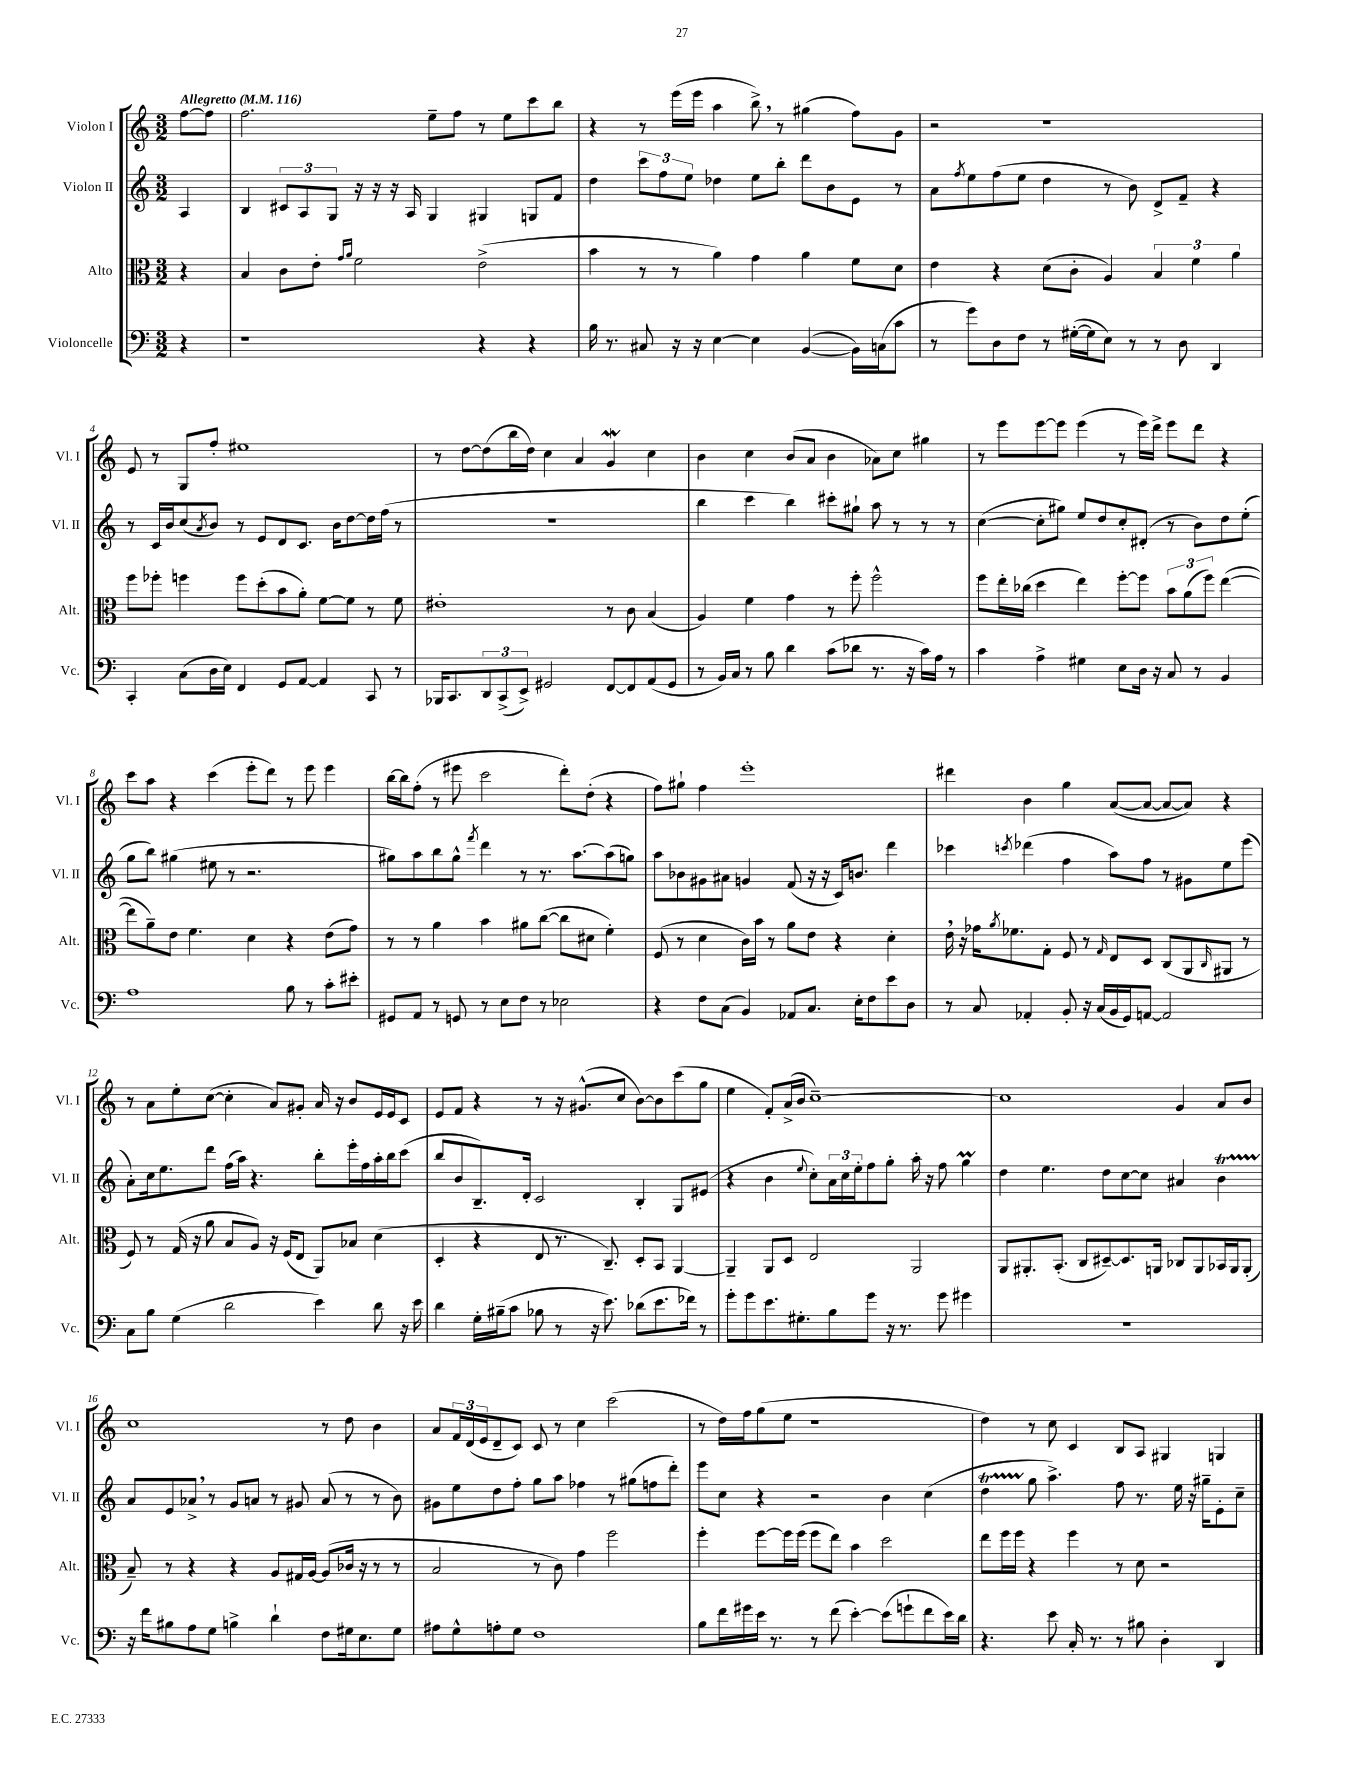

**kern	**kern	**kern	**kern
*staff4	*staff3	*staff2	*staff1
*clefF4	*clefC3	*clefG2	*clefG2
*k[]	*k[]	*k[]	*k[]
*M3/2	*M3/2	*M3/2	*M3/2
*MM116	*MM116	*MM116	*MM116
4r	4r	4A	[8ff
.	.	.	8ff]
=	=	=	=
1r	4B	4B	2.ff
.	8c	12c#	.
.	.	12A	.
.	8e'	.	.
.	.	12G	.
.	16qqg	.	.
.	16qqa	.	.
.	2f	16r	.
.	.	16r	.
.	.	16r	.
.	.	16A	.
.	.	4G	8ee~
.	.	.	8ff
4r	(2e^	4G#	8r
.	.	.	8ee
4r	.	8G	8ccc
.	.	8f	8bb
=	=	=	=
16B	4b	4dd	4r
8.r	.	.	.
8C#	8r	12ccc	8r
.	.	12ff	.
16r	8r	.	(16eee
.	.	12ee	.
16r	.	.	16eee
[4E	4a)	4dd-	4aa
4E]	4g	8ee	8bb^)
.	.	8bb'	8r
([4BB	4a	8ddd	(4gg#
.	.	8b	.
16BB])	8f	8e	8ff)
(16C	.	.	.
8c	8d	8r	8g
=	=	=	=
8r	4e	8a	2r
.	.	8qff	.
8g)	.	8ee	.
8D	4r	(8ff	.
8F	.	8ee	.
8r	(8d	4dd	1r
([16G#'	8c'	.	.
16G#]	.	.	.
8E)	4A)	8r	.
8r	.	8b)	.
8r	6B	8d^	.
8D	.	8f~	.
.	6f	.	.
4DD	.	4r	.
.	6a	.	.
=	=	=	=
4CC'	8ff	8r	8e
.	8ff-'	16c	8r
.	.	16b	.
(8C	4ff	(8cc	8G
.	.	8qa	.
16D	.	8b)	8ff'
16E)	.	.	.
4FF	8ff	8r	1ee#
.	(8dd'	8e	.
8GG	8b	8d	.
[8AA	8a')	8.c	.
4AA]	[8f	.	.
.	.	16b	.
.	8f]	[8dd	.
8CC	8r	16dd]	.
.	.	(16ff	.
8r	8f	8r	.
=	=	=	=
16BBB-	1e#'	1.r	8r
8.CC	.	.	.
.	.	.	[8dd
12DD	.	.	(8dd]
(12CC^	.	.	.
.	.	.	16bb
12EE^)	.	.	.
.	.	.	16dd)
2GG#	.	.	4cc
.	.	.	4a
[8FF	8r	.	4g
8FF]	8c	.	.
(8AA	(4B	.	4cc
8GG#	.	.	.
=	=	=	=
8r	4A)	4bb	4b
16BB)	.	.	.
16C	.	.	.
8r	4f	4ccc	4cc
8B	.	.	.
4d	4g	4bb)	(8b
.	.	.	8a
(8c	8r	8ccc#'	4b
8d-	8ff'	8gg#`	.
8.r	2ff^^	8aa	8a-)
.	.	8r	8cc
16r	.	.	.
16c)	.	8r	4gg#
16A	.	.	.
8r	.	8r	.
=	=	=	=
4c	8ff	([4cc	8r
.	16ee'	.	8eee
.	(16cc-	.	.
4A^	4dd	8cc']	[8eee
.	.	8gg#)	8eee]
4G#	4ee)	8ee	(4eee
.	.	8dd	.
8E	[8ff'	8cc'	8r
16D	8ff]	(8d#'	16eee)
16r	.	.	16ddd^
8C	12b	8r	8eee
.	(12a	.	.
8r	.	8b)	8ddd
.	12ff)	.	.
4BB	([4ee	8dd	4r
.	.	(8ee'	.
=	=	=	=
1A	8ee]	8gg	8ccc
.	8a~)	8bb)	8aa
.	8e	(4gg#	4r
.	4.f	.	.
.	.	8ee#	(4ccc
.	.	8r	.
.	4d	2.r	8eee'
.	.	.	8ddd)
8B	4r	.	8r
8r	.	.	8eee
8c'	(8e	.	4eee
8e#'	8g)	.	.
=	=	=	=
8GG#	8r	8gg#)	[16bb
.	.	.	16bb]
8AA	8r	8aa	(8ff'
8r	4a	8bb	8r
8GG	.	8gg#^^	8eee#
.	.	8qfff	.
8r	4b	4ddd	2ccc
8E	.	.	.
8F	8a#	8r	.
8r	([8cc	8.r	.
2E-	8cc]	.	8ddd')
.	.	[8.aa	.
.	8d#	.	(8dd'
.	4f')	(8aa]	4r
.	.	8gg)	.
=	=	=	=
4r	(8F	8aa	8ff)
.	8r	8b-	8gg#`
8F	4d	8g#	4ff
(8C	.	8a#	.
4BB)	16c)	4g	1eee'
.	16b	.	.
.	8r	.	.
8AA-	8a	(8f	.
8.C	8e	16r	.
.	.	16r	.
.	4r	16c)	.
16E'	.	8.b	.
8F	.	.	.
8e	4d'	4ddd	.
8D	.	.	.
=	=	=	=
8r	16e	4ccc-	4ddd#
.	16r	.	.
8C	16g-	.	.
.	8qa	.	.
.	8.f-	.	.
.	.	8qccc	.
4AA-'	.	(4ddd-	4b
.	8G'	.	.
8BB'	8F	4ff	4gg
16r	8r	.	.
(16C	.	.	.
.	16qqG	.	.
16BB	8E	8aa)	([8a
16GG)	.	.	.
[8AA	8D	8ff	8a_
2AA]	(8C	8r	8a_
.	8AA	8g#	8a])
.	16qqC	.	.
.	8AA#	8ee	4r
.	8r	(8eee	.
=	=	=	=
8C	8F)	8a')	8r
8B	8r	16cc	8a
.	.	8.ee	.
(4G	(16G	.	8ee'
.	16r	.	.
.	8a	8ddd	([8cc
2d	8B	(16ff	4cc']
.	.	16aa)	.
.	8A)	4.r	.
.	16r	.	8a)
.	(16F	.	.
.	8E	.	8g#'
4e)	8AA)	8bb'	16a
.	.	.	16r
.	8B-	16eee'	8b
.	.	16ff	.
8d	(4d	16aa'	16e
.	.	16bb	16e
16r	.	(8ccc	8c
16e	.	.	.
=	=	=	=
4d	4D'	8bb	8e
.	.	8b	8f
16G'	4r	8.B~)	4r
(16B#~	.	.	.
8c	.	.	.
.	.	16d'	.
8B-	8E	2c	8r
8r	8.r	.	16r
.	.	.	(8.g#^^
16r	.	.	.
8.e)	8.C~)	.	.
.	.	.	8cc
(8d-	8D'	4B'	[8b)
8.e	8BB	.	8b]
.	[4AA	8G	(8ccc
16f-)	.	.	.
8r	.	(8e#	8gg
=	=	=	=
8g'	4AA~]	4r	4ee
8g	.	.	.
8.e	8AA	4b	8f')
.	8D	.	(16a^
8.G#'	.	.	16b
.	.	8qqee	.
.	2E	8cc')	[1cc~)
8B	.	24a	.
.	.	24cc	.
.	.	24ee'	.
8g	.	8ff	.
16r	.	8gg'	.
8.r	.	.	.
.	2AA	16aa'	.
.	.	16r	.
8g	.	8ff	.
4g#	.	4gg	.
=	=	=	=
1.r	8AA	4dd	1cc]
.	8.AA#'	.	.
.	.	4.ee	.
.	(8.BB'	.	.
.	8C	.	.
.	[8D#~)	8dd	.
.	8.D#]	[8cc	.
.	.	8cc]	.
.	16AA	.	.
.	8C-	4a#	4g
.	8AA	.	.
.	16BB-	4b	8a
.	16AA	.	.
.	(8AA'	.	8b
=	=	=	=
16r	8B~)	8a	1cc
16f	.	.	.
8B#	8r	8e	.
8A	4r	8a-^	.
8G	.	8r	.
4B^	4r	8g	.
.	.	8a	.
4d`	8A	8r	.
.	16G#	8g#	.
.	[16A	.	.
8F	(8A]	(8a	8r
16G#	16c-	8r	8dd
8.E	16r	.	.
.	8r	8r	4b
8G#	8r	8b)	.
=	=	=	=
8A#	2B	8g#	8a
8G^^	.	8ee	24f
.	.	.	(24d
.	.	.	24e
8A'	.	8dd	8d~
8G	.	8ff'	8c)
1F	8r	8gg	8c
.	8c)	8aa	8r
.	4g	4ff-	4cc
.	2ff	8r	(2ccc
.	.	(8gg#	.
.	.	8ff	.
.	.	8ddd')	.
=	=	=	=
8B	4ff'	8eee	8r
16f	.	8cc	16dd)
16g#	.	.	16ff
16e	[8ff	4r	(8gg
8.r	.	.	.
.	16ff]	.	8ee
.	(16ff	.	.
8r	8ff	2r	1r
(8f	8ee)	.	.
[4e')	4b	.	.
(8e]	2dd	4b	.
8g`	.	.	.
8f	.	(4cc	.
16e)	.	.	.
16d	.	.	.
=	=	=	=
4.r	8ee	4dd	4dd)
.	16ff	.	.
.	16ff	.	.
.	4r	8gg	8r
8e	.	4.aa^)	8cc
16C'	4ff	.	4c
8.r	.	.	.
8r	8r	8ff	8B
8B#	8d	8.r	8A
4D'	2r	.	4G#
.	.	16ee	.
.	.	16r	.
.	.	16gg#~	.
4DD	.	8e'	4G
.	.	8cc~	.
==	==	==	==
*-	*-	*-	*-
